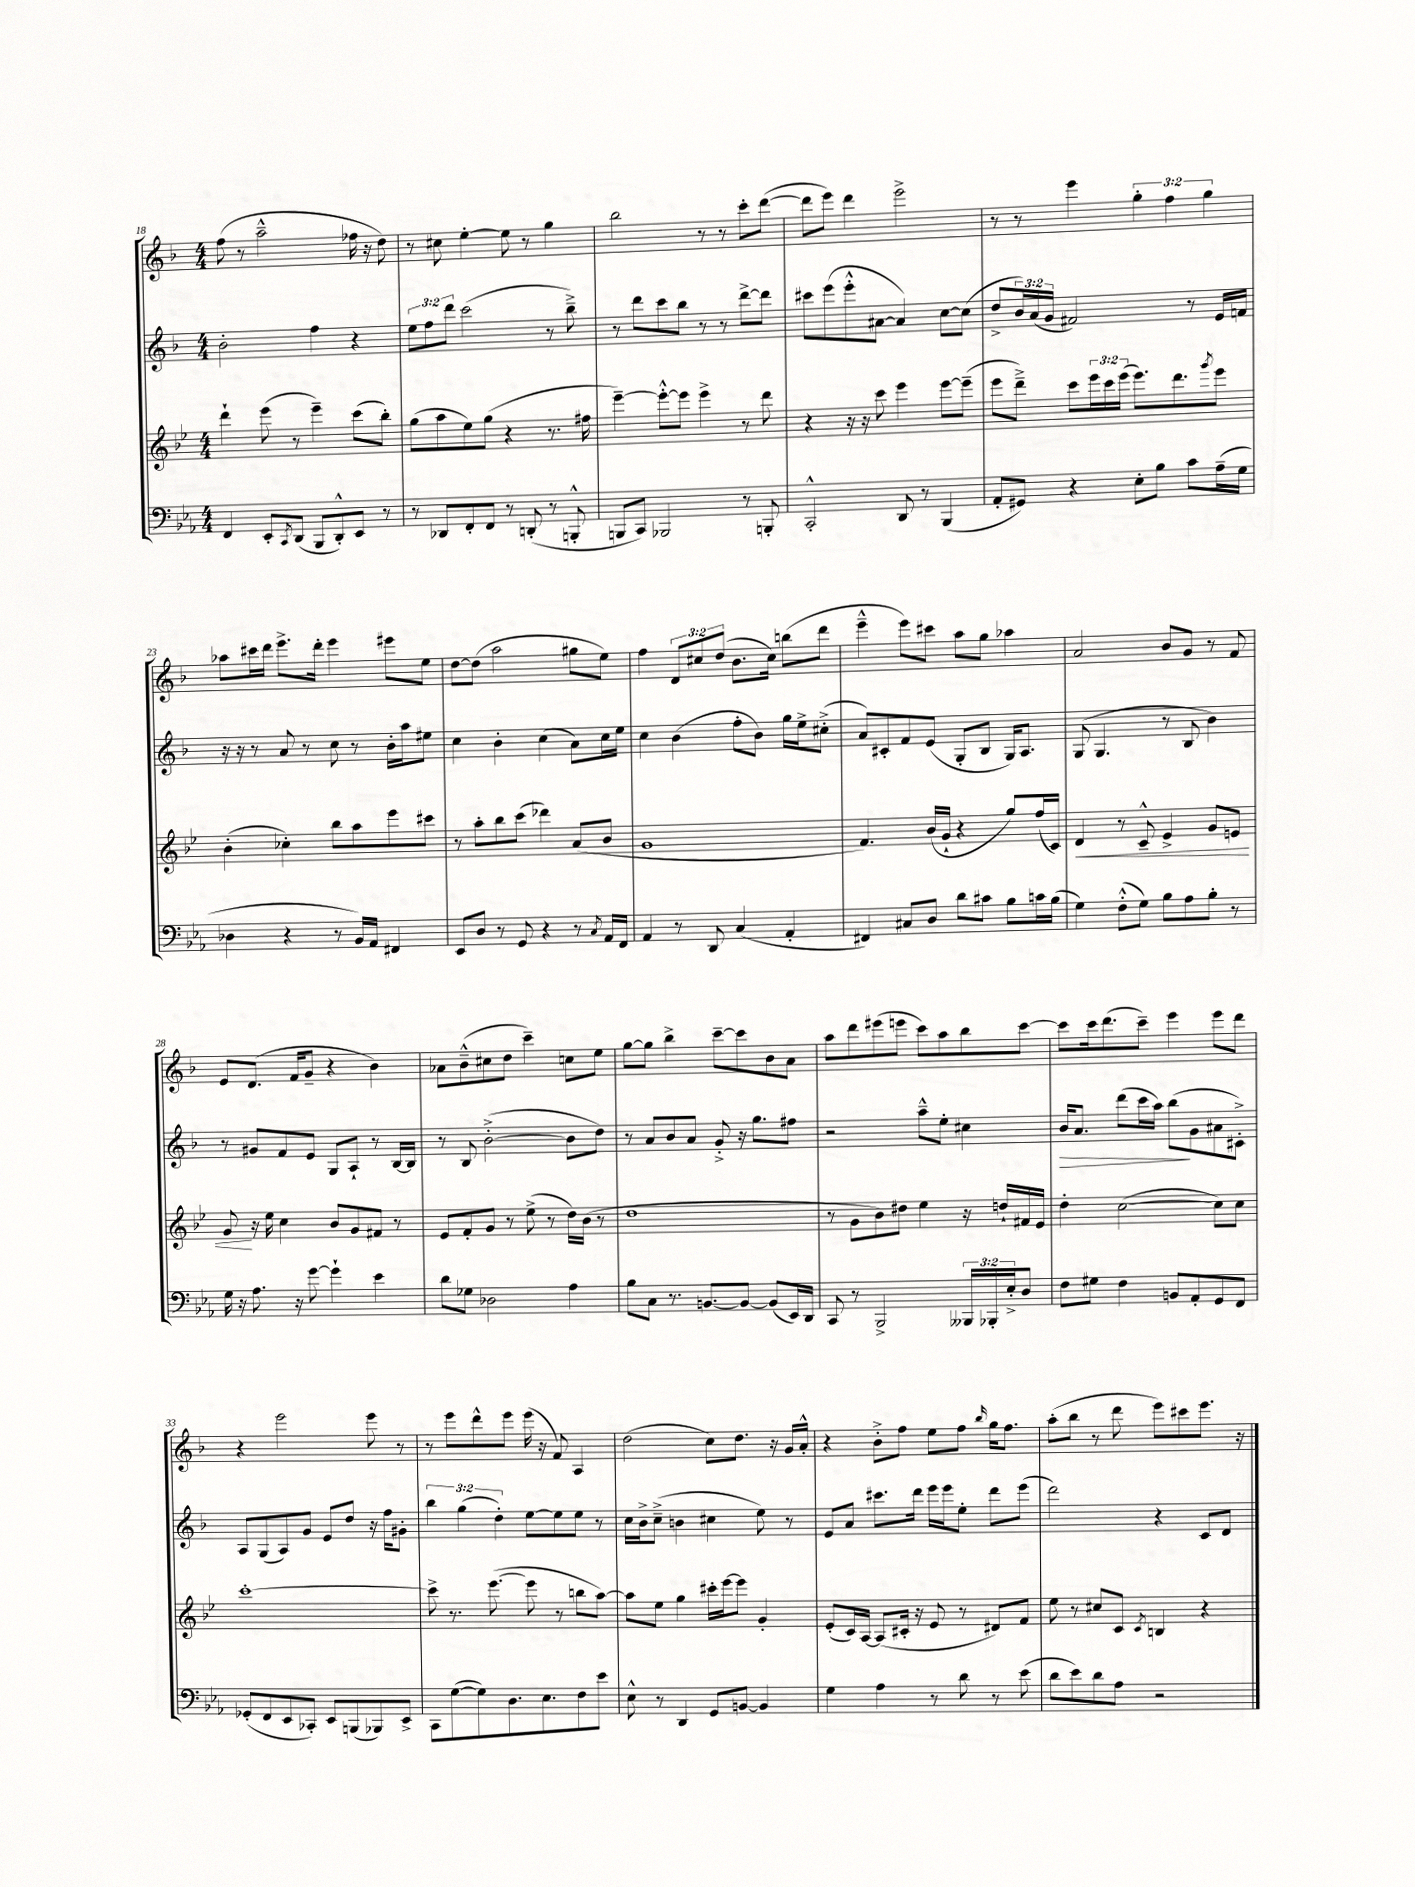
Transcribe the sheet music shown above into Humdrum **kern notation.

**kern	**kern	**dynam	**kern	**dynam	**kern
*part4	*part3	*part3	*part2	*part2	*part1
*staff4	*staff3	*staff3	*staff2	*staff2	*staff1
*clefF4	*clefG2	*	*clefG2	*	*clefG2
*k[b-e-a-]	*k[b-e-]	*	*k[b-]	*	*k[b-]
*M4/4	*M4/4	*	*M4/4	*	*M4/4
=18	=18	=18	=18	=18	=18
4FF/	4ddd`\	.	2b-'\	.	(8ff\
.	.	.	.	.	8r
8EE-'/L	(8eee-\	.	.	.	2aa~^^\
8qCC/	.	.	.	.	.
(8DD/J	8r	.	.	.	.
8BBB-/L	4eee-~\)	.	4ff\	.	.
8DD'^^/)	.	.	.	.	.
8EE-/J	(8ccc\L	.	4r	.	16ff-X\
.	.	.	.	.	16r
8r	8bb-'\J)	.	.	.	8dd\)
=19	=19	=19	=19	=19	=19
8r	(8gg\L	.	12ee\L	.	8r
.	.	.	12ff\	.	.
8DD-X/L	8aa\	.	.	.	8cc#X\
.	.	.	12ddd\J	.	.
8FF'/	8ee-\)	.	(2ccc\	.	[4ee'\
8FF/J	(8gg\J	.	.	.	.
8r	4r	.	.	.	8ee\]
(8DDn'/	.	.	.	.	8r
8r	8.r	.	8r	.	4gg\
8BBBn'^^/	.	.	8bb-~^\)	.	.
.	16ff#X\	.	.	.	.
=20	=20	=20	=20	=20	=20
8BBBn/L	[4eee-~\)	.	8r	.	2bb-\
8CC/J)	.	.	8ddd\L	.	.
2BBB-X/	8eee-'^^\L_	.	8ccc\	.	.
.	8eee-\J]	.	8bb-\J	.	.
.	4eee-^\	.	8r	.	8r
.	.	.	8r	.	8r
8r	8r	.	[8ddd^\L	.	8ccc'\L
8BBBn'/	8ddd\	.	8ddd\J]	.	([8ddd\J
=21	=21	=21	=21	=21	=21
2CC'^^/	4r	.	8ccc#X\L	.	8ddd\L]
.	.	.	(8eee\	.	8eee\J)
.	16r	.	8eee'^^\	.	4ddd\
.	16r	.	.	.	.
.	8ccc\	.	[8a#X\J	.	.
8DD/	4eee-\	.	4a#/])	.	2eee^\
8r	.	.	.	.	.
(4BBB-/	[8eee-\L	.	[8cc\L	.	.
.	(8eee-~\J]	.	(8cc\J]	.	.
=22	=22	=22	=22	=22	=22
8AA-'/L	8eee-\L	.	8dd^/L	.	8r
8GG#X/J)	8ddd~^\J)	.	24b-/L)	.	8r
.	.	.	(24a/	.	.
.	.	.	24g/JJ	.	.
4r	8ccc\L	.	2f#X/)	.	4eee\
.	24eee-\L	.	.	.	.
.	24ccc\	.	.	.	.
.	(24eee-\JJ	.	.	.	.
8E-'\L	8.eee-\L)	.	.	.	6gg'\
8B-\J	.	.	.	.	.
.	.	.	.	.	6ff\
.	8.ddd\	.	.	.	.
8c\L	.	.	8r	.	.
.	.	.	.	.	6gg\
.	8qggg/	.	.	.	.
(16A-~\L	8eee-\J	.	16e/LL	.	.
16G\JJ	.	.	16fn/JJ	.	.
!!LO:LB:g=z
=23	=23	=23	=23	=23	=23
4D-X\	(4b-'\	.	16r	.	8aa-X\L
.	.	.	16r	.	.
.	.	.	8r	.	16ccc#X\L
.	.	.	.	.	16ddd\JJ
4r	4cc-X'\)	.	8a/	.	8.eee^\L
.	.	.	8r	.	.
.	.	.	.	.	16ddd'\Jk
8r	8bb-\L	.	8cc\	.	4eee\
16BB-/LL)	8aa\	.	8r	.	.
16AA-/JJ	.	.	.	.	.
4FF#X/	8eee-\	.	16b-'\LL	.	8eee#X\L
.	.	.	16aa\J	.	.
.	8ccc#X\J	.	8ee#X\J	.	8ee\J
=24	=24	=24	=24	=24	=24
8EE-/L	8r	.	4cc\	.	[8dd\L
8D/J	8aa'\L	.	.	.	(8dd\J]
8r	8bb-\	.	4b-'\	.	2aa\
8GG/	(8ccc\J	.	.	.	.
4r	4ddd-X\)	.	(4cc\	.	.
8r	(8a/L	.	8a\L)	.	8gg#X\L
8qC/	.	.	.	.	.
16AA-/LL	8b-/J	.	16cc\L	.	8ee\J)
16FF/JJ	.	.	16ee\JJ	.	.
=25	=25	=25	=25	=25	=25
4AA-/	1g	.	4cc\	.	4ff\
8r	.	.	(4b-\	.	12d/L
.	.	.	.	.	12cc#X/
8DD/	.	.	.	.	.
.	.	.	.	.	(12dd/J
(4C/	.	.	8ff'\L	.	8.b-\L
.	.	.	8b-\J)	.	.
.	.	.	.	.	16cc#\Jk)
4AA-'/	.	.	16gg\LL	.	(8bbn\L
.	.	.	16ee^\J	.	.
.	.	.	(8cc#X'^\J	.	8ddd\J
=26	=26	=26	=26	=26	=26
4FF#X/)	4.f/)	.	8a/L)	.	4eee~^^\
.	.	.	8c#X'/	.	.
8C#X/L	.	.	8f/	.	8eee\L)
8D/J	(16b-/LL	.	(8e/J	.	8ccc#X\J
.	16g`/JJ	.	.	.	.
8d\L	4r	.	8G'/L	.	8aa\L
8c#X\J	.	.	8B-/J	.	8gg\J
8B-\L	8gg/L)	.	16G/KL)	.	4aa-X\
.	.	.	8.A/J	.	.
16cn\L	(16ff/L	.	.	.	.
(16B-\JJ	16c/JJ)	.	.	.	.
=27	=27	=27	=27	=27	=27
!	!	!LO:HP:b	!	!	!
4G\)	4d/	<	(8G/	.	2a/
.	.	.	4.G/	.	.
(8F'^^\L	8r	.	.	.	.
8G\J)	8c~^^/	.	.	.	.
8B-\L	4e-^/	.	8r	.	8b-/L
8A-\	.	.	8B-/	.	8g/J
8B-'\J	8g/L	.	4b-\)	.	8r
8r	8en/J	.	.	.	8f/
!!LO:LB:g=z
=28	=28	=28	=28	=28	=28
16G\	8g/	.	8r	.	8e/L
16r	.	.	.	.	.
8.A-\	16r	[	8g#X/L	.	(8.d/J
.	16ee-\	.	.	.	.
.	4cc\	.	8f/	.	.
16r	.	.	.	.	16f/KL
[8g\	.	.	8e/J	.	8g~/J
4g`\]	8b-/L	.	8G/L	.	4r
.	8g/	.	8A`/J	.	.
4e-\	8f#X/J	.	8r	.	4b-\)
.	8r	.	[16B-/LL	.	.
.	.	.	16B-/JJ]	.	.
=29	=29	=29	=29	=29	=29
8d\L	8e-/L	.	8r	.	8a-X\L
8G-X\J	8f'/	.	8B-/	.	(8b-~^^\
2D-X\	8g/J	.	([2b-'^\	.	8cc#X\
.	8r	.	.	.	8dd\J
.	(8ee-^\	.	.	.	4ccc~\)
.	8r	.	.	.	.
4A-\	16dd\LL)	.	8b-\L]	.	8ccn\L
.	(16b-\JJ	.	.	.	.
.	8r	.	8dd\J)	.	8ee\J
=30	=30	=30	=30	=30	=30
8B-\L	1dd	.	8r	.	[8gg\L
8C\J	.	.	8a/L	.	8gg\J]
8.r	.	.	8b-/	.	4bb-^\
.	.	.	8a/J	.	.
[8.BBn/L	.	.	.	.	.
.	.	.	8g'^/	.	[8ccc~\L
8BB/J_	.	.	16r	.	8ccc\]
.	.	.	8.gg\L	.	.
(8BB/L]	.	.	.	.	8b-\
16EE-/L)	.	.	8ff#X\J	.	8a\J
16DD/JJ	.	.	.	.	.
=31	=31	=31	=31	=31	=31
8CC/	8r	.	2r	.	8aa\L
8r	8g\L	.	.	.	8ddd\
2BBB-^/	8b-\)	.	.	.	(8eee#X\
.	8dd#X\J	.	.	.	8eeen\J
.	4ee-\	.	8aa~^^\L	.	8ccc\L)
.	.	.	8ee'\J	.	8aa\
24BBB--X/LL	16r	.	4cc#X\	.	8bb-\
24BBB-X'/	.	.	.	.	.
.	16ddn`/LL	.	.	.	.
24E-'^/J	.	.	.	.	.
8D/J	16f#X/	.	.	.	[8ccc\J
.	16e-/JJ	.	.	.	.
=32	=32	=32	=32	=32	=32
!	!	!	!	!LO:HP:b	!
8F\L	4dd'\	.	16b-/KL	>	8ccc\L]
.	.	.	8.a/J	.	.
8G#X\J	.	.	.	.	16ccc\k
.	.	.	.	.	(8.ddd\
4F\	([2cc\	.	(8ddd\L	.	.
.	.	.	16ccc\L	.	8ccc~\J)
.	.	.	16aa\JJ)	.	.
8BBn/L	.	.	(8bb-\L	.	4eee\
8AA-'/	.	.	8g\	]	.
8GG/	8cc\L])	.	8a#X\	.	8eee\L
8FF/J	8cc\J	.	8c#X'^\J)	.	8ddd\J
!!LO:LB:g=z
=33	=33	=33	=33	=33	=33
(8GG-X'/L	[1ccc'	.	8A/L	.	4r
8FF/	.	.	(8G/	.	.
8EE-/	.	.	8A/)	.	2eee\
8CC-X'/J)	.	.	8g/J	.	.
8EE-/L	.	.	8e/L	.	.
(8BBBn/	.	.	8dd/J	.	.
8BBB-X/)	.	.	16r	.	8eee\
.	.	.	16ff\KL	.	.
8EE-^/J	.	.	8g#X'\J	.	8r
=34	=34	=34	=34	=34	=34
8CC\L	8ccc^\]	.	6bb-\	.	8r
([8G\	8.r	.	.	.	8eee\L
.	.	.	(6gg\	.	.
8G\])	.	.	.	.	8ddd^^\
.	([8.eee-\	.	.	.	.
.	.	.	6dd'\)	.	.
8.D\	.	.	.	.	8eee\J
.	8eee-\]	.	[8ee\L	.	(16eee\
8.E-\	.	.	.	.	16r
.	8r	.	8ee\]	.	8f/)
8F\	8bbn\L	.	8ee\J	.	4A/
8e-\J	[8aa\J)	.	8r	.	.
=35	=35	=35	=35	=35	=35
8E-^^\	8aa\L]	.	16cc\LL	.	(2dd\
.	.	.	16b-^\J	.	.
8r	8ee-\J	.	(8cc~^\J	.	.
4DD/	4gg\	.	4bn\	.	.
8GG/L	16ccc#X'\LL	.	4cc#X\	.	8cc\L)
.	[16eee-\J	.	.	.	.
[8BBn/J	8eee-\J]	.	.	.	8.dd\J
4BB/]	4g'/	.	8ee\)	.	.
.	.	.	.	.	16r
.	.	.	8r	.	16g/LL
.	.	.	.	.	16a'^^/JJ
=36	=36	=36	=36	=36	=36
4G\	(8e-'/L	.	8e/L	.	4r
.	16c/L)	.	8a/J	.	.
.	[16A/JJ	.	.	.	.
4A-\	(8A/L]	.	8.ccc#X\L	.	8b-'^\L
.	16c#X'/Jk	.	.	.	8ff\J
.	16r	.	16ddd\Jk	.	.
8r	8e-/	.	16eee\LL	.	8ee\L
.	.	.	16eee\J	.	.
8d\	8r	.	8ee'\J	.	8ff\J
.	.	.	.	.	16qqbb-/
8r	8d#X/L)	.	8ddd\L	.	16gg\KL
.	.	.	.	.	8.ff\J
(8e-\	8f/J	.	(8eee\J	.	.
=37	=37	=37	=37	=37	=37
8d\L	8ee-\	.	2ddd\)	.	(8aa'\L
8e-\)	8r	.	.	.	8bb-\J
8d\	8cc#X/L	.	.	.	8r
8A-\J	8c/J	.	.	.	8ddd\
.	8qc/	.	.	.	.
2r	4Bn/	.	4r	.	8eee\L)
.	.	.	.	.	8ccc#X\
.	4r	.	8c/L	.	8.eee\J
.	.	.	8d/J	.	.
.	.	.	.	.	16r
==	==	==	==	==	==
*-	*-	*-	*-	*-	*-
